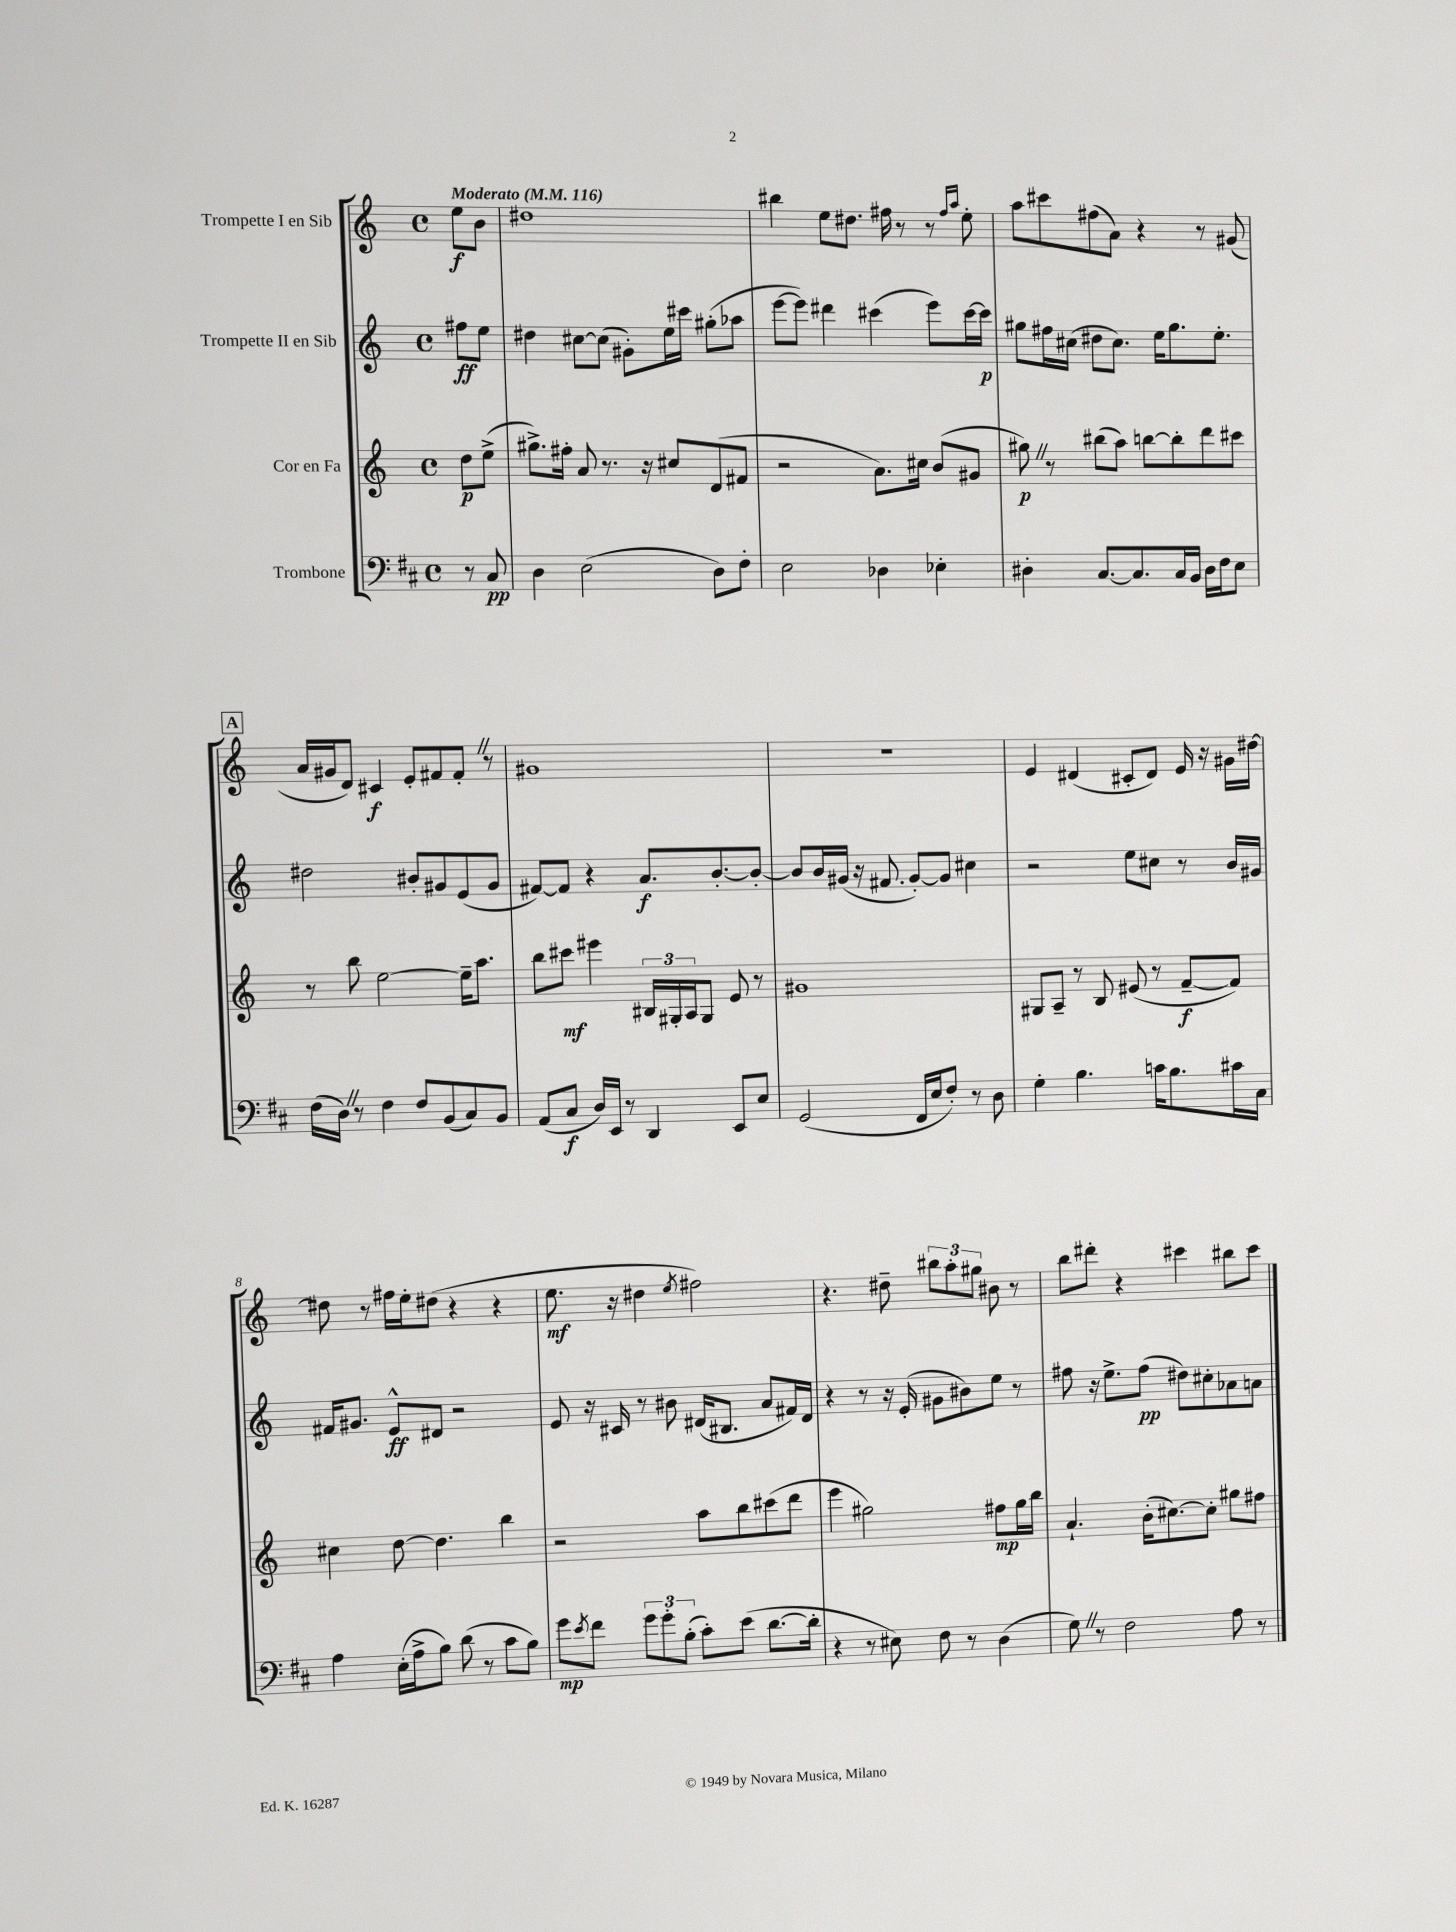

**kern	**kern	**kern	**kern
*staff4	*staff3	*staff2	*staff1
*clefF4	*clefG2	*clefG2	*clefG2
*k[f#c#]	*k[]	*k[]	*k[]
*M4/4	*M4/4	*M4/4	*M4/4
*met(c)	*met(c)	*met(c)	*met(c)
*MM116	*MM116	*MM116	*MM116
8r	8dd	8ff#	8ee
8C#	(8ee^	8ee	8b
=	=	=	=
4D	8.gg#^)	4dd#	1dd#
.	16ff#'	.	.
(2E	8a	[8cc#	.
.	8.r	(8cc#]	.
.	.	8g#')	.
.	16r	.	.
.	8cc#	16ee	.
.	.	16ccc#	.
8D)	(8d	(8gg#'	.
8F#'	8f#	8aa-	.
=	=	=	=
2E	2r	[8eee	4bb#
.	.	8eee])	.
.	.	4ddd#	8ee
.	.	.	8.dd#
4D-	8.a)	(4ccc#	.
.	.	.	16ff#
.	.	.	8r
.	16cc#	.	.
4E-'	(8b	8eee)	8r
.	.	.	16qqff#
.	.	.	16qqaa
.	8g#	[16ccc#	8ee'
.	.	16ccc#]	.
=	=	=	=
4D#'	8gg#)	8gg#	8aa
.	8r	16ff#	8ccc#
.	.	(16cc#	.
[8.C#	(8bb#	8dd#	(8ff#
.	8aa)	8.cc#)	8a)
8.C#]	.	.	.
.	[8bb	.	4r
.	.	16ee	.
16C#	8bb']	8.gg#	.
16BB	.	.	.
16D#	8ddd	.	8r
16F#	.	8.ee'	.
8E	8ccc#	.	(8g#
=	=	=	=
(16F#	8r	2dd#	16a
16D)	.	.	16g#
8r	8bb	.	8d)
4F#	[2ee	.	4c#
8F#	.	8b#'	8e'
(8BB	.	8g#	8f#
8C#)	16ee~]	(8e	8f#'
.	8.aa	.	.
8BB	.	8g#	8r
=	=	=	=
(8AA	8bb	[8f#)	1g#
8C#	8ccc#	8f#]	.
16D)	4eee#	4r	.
16EE	.	.	.
8r	.	.	.
4DD	24B#	8.a	.
.	24G#'	.	.
.	24A	.	.
.	8G#	.	.
.	.	[8.b'	.
8EE	8e	.	.
8E	8r	8b'_	.
=	=	=	=
(2GG	1g#	8b]	1r
.	.	16b	.
.	.	(16g#	.
.	.	16r	.
.	.	8.f#	.
16FF#	.	[8g#')	.
16E	.	.	.
8F#')	.	8g#]	.
8r	.	4cc#	.
8D	.	.	.
=	=	=	=
4G'	8G#	2r	4e
.	8A~	.	.
4.B	8r	.	(4d#
.	8B	.	.
.	(8e#	8ee	8c#'
16c	8r	8cc#	8d#)
8.B	.	.	.
.	[8f~	8r	16e
.	.	.	16r
16c#	8f])	16b	16g#
16C#	.	16g#	[16dd#
=	=	=	=
4A	4cc#	16f#	8dd#]
.	.	8.g#	.
.	.	.	8r
(16E'	[8dd	8e^^	16ff#
16A^	.	.	16ee'
8B)	4.dd]	8d#	(8dd#
(8d	.	2r	4r
8r	.	.	.
8c#	4bb	.	4r
8B)	.	.	.
=	=	=	=
8g	2r	8e	8.ee
8qe	.	.	.
8f#	.	16r	.
.	.	16c#	16r
12g	.	8r	4dd#
12g'	.	.	.
.	.	8b#	.
(12B'	.	.	.
.	.	.	8qee
8c#')	8aa	(16d#	2ff#)
.	.	8.B#	.
(8e	8bb	.	.
[8.d	(8ccc#	8a	.
.	8ddd	16f#)	.
16d']	.	16d#	.
=	=	=	=
4r	4eee	4r	4.r
8r	2gg#)	8r	.
8E#)	.	16r	8dd#~
.	.	(16e'	.
8F#	.	8g#	12bb#
.	.	.	12aa'
8r	.	8b#)	.
.	.	.	12gg#
(4D	8ff#	8ee	8b#
.	16gg#	8r	8r
.	16bb	.	.
=	=	=	=
8G)	4.a`	8ff#	8bb
8r	.	16r	8ddd#'
.	.	8.ee^	.
2F#	.	.	4r
.	(16b'	(8ff#	.
.	[8.cc#)	.	.
.	.	8dd#)	4ccc#
.	8cc#']	8cc#'	.
8A	8gg#	8a-	8bb#
8r	8ff#	8a	8ccc#
==	==	==	==
*-	*-	*-	*-
